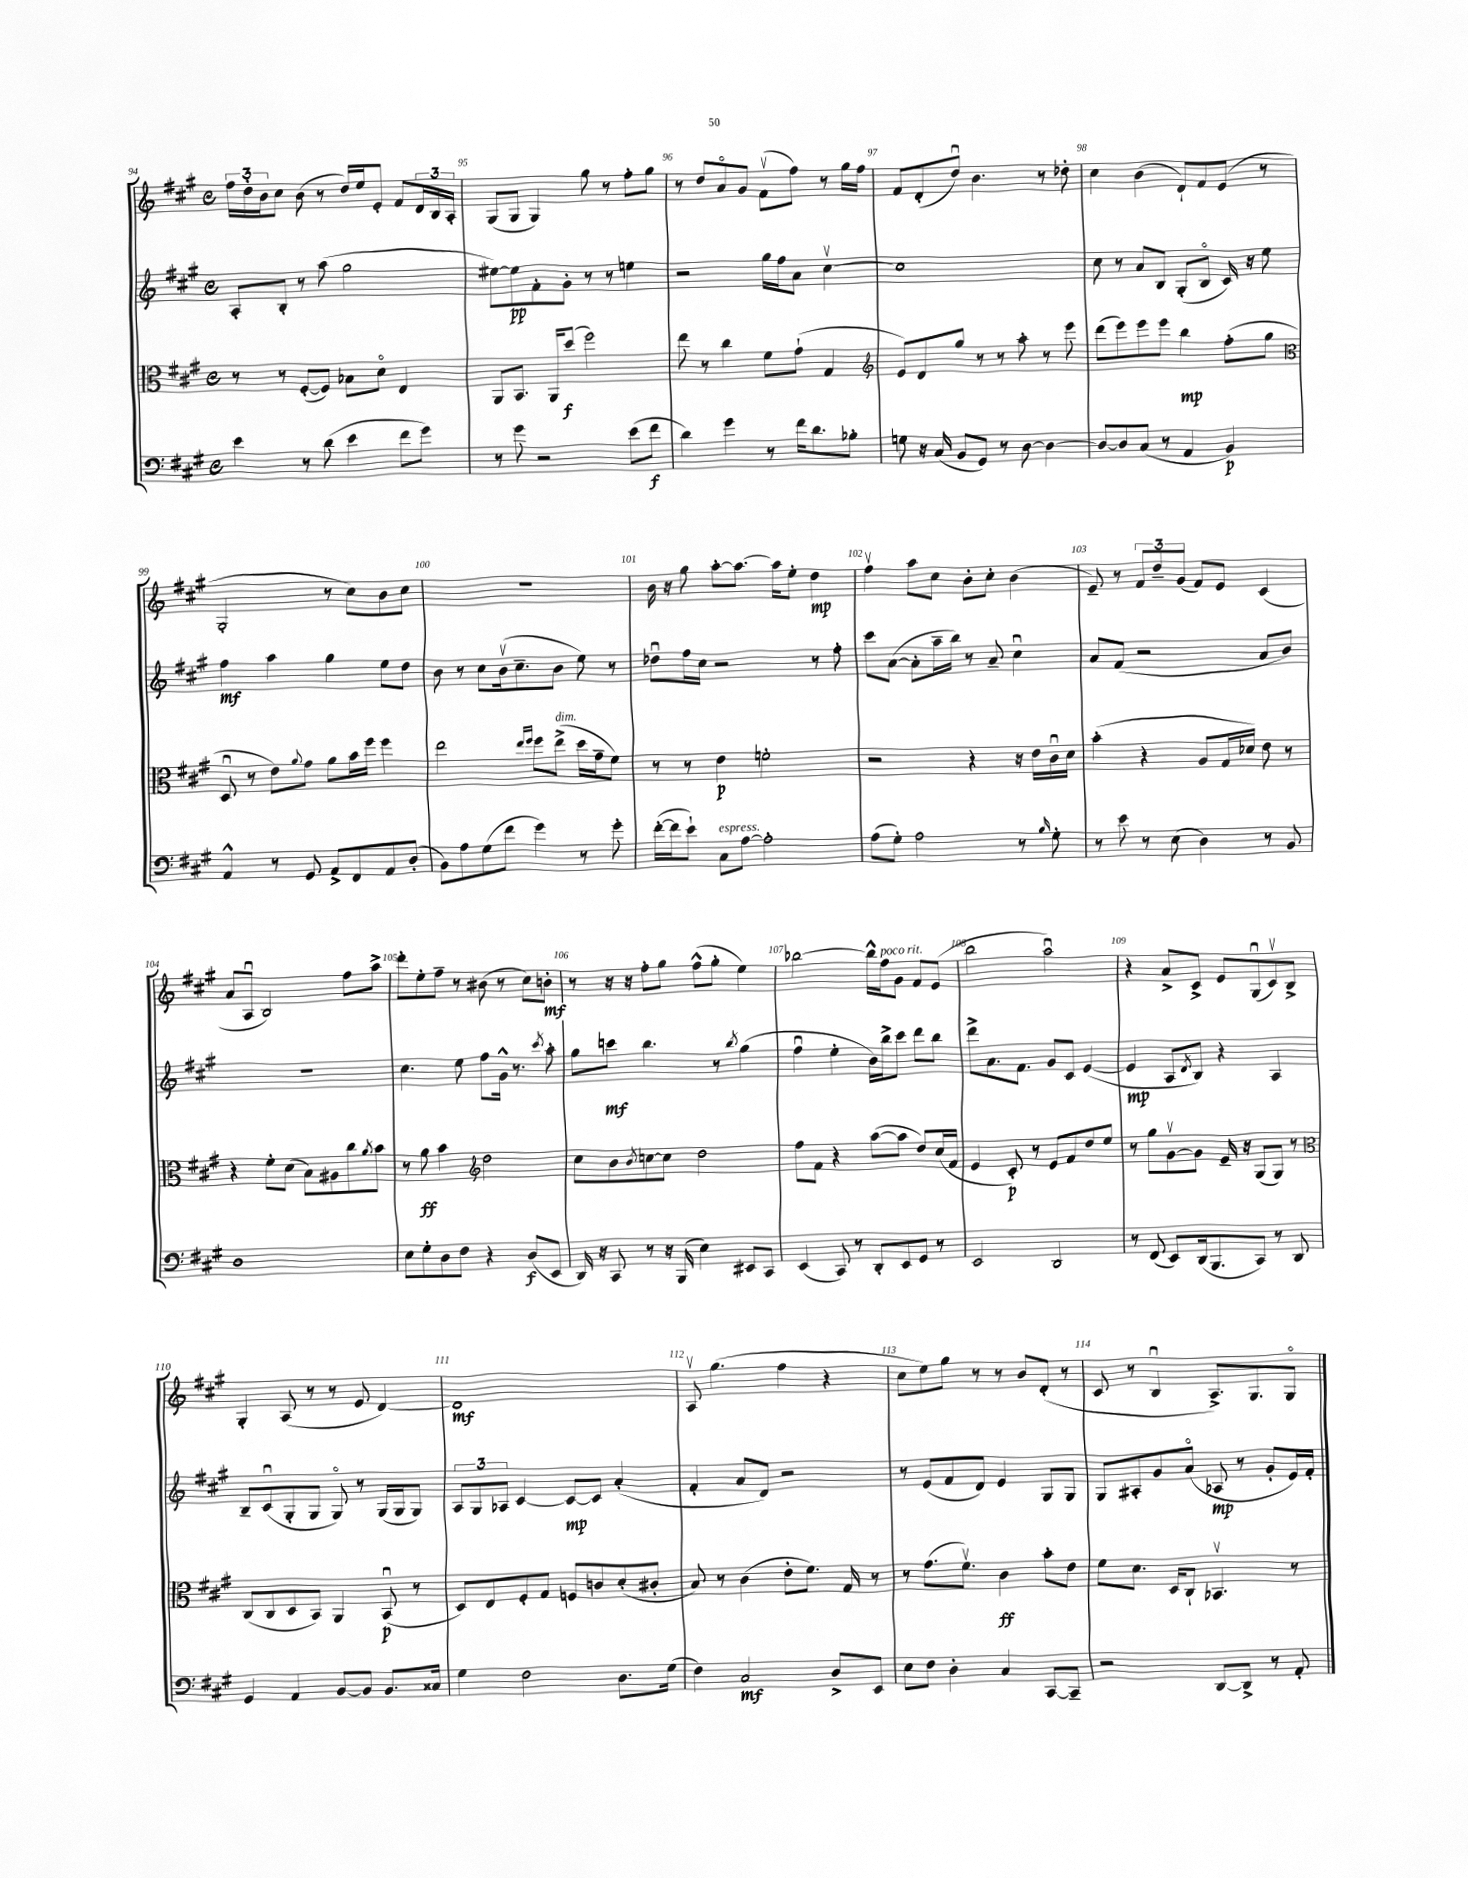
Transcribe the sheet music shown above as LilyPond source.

<<
\new StaffGroup <<
\new Staff = "s0" {
    \clef treble \key a \major \defaultTimeSignature \time 4/4
    \tuplet 3/2 { fis''16 d''16-. b'16 } cis''8 b'8( r8 d''16) e''16 e'8-. fis'8 \tuplet 3/2 { d'16 b16 a16-. } |
    gis8( gis8 gis4) gis''8 r8 fis''8-. gis''8 |
    r8 d''8 a'8\flageolet gis'8 fis'8\upbow( fis''8) r8 gis''16 fis''16 |
    fis'8 d'8-.( d''8\downbow) b'4. r8 des''8-. |
    cis''4 b'4( d'8-!) fis'8 e'8( r8 |
    gis2-. r8 cis''8) b'8 cis''8 |
    R1 |
    b'16 r16 gis''8 a''8~-. a''8.~ a''16 e''8-. d''4\mp |
    fis''4\upbow a''8 cis''8 b'8-. cis''8-. b'4( |
    e'8--) r8 \tuplet 3/2 { fis'8 d''8-- gis'8( } fis'8) e'8 cis'4( |
    a'8 a8\downbow b2) fis''8 a''8-> |
    d'''8-. e''8-. fis''8-- r8 bis'8( r8 cis''8) b'8-.\mf |
    r8 r16 r16 fis''8-. gis''8 fis''8-^( gis''8-. e''4) |
    bes''2~ bes''16-^ fis''16^\markup { \italic "poco rit." } gis'8 fis'8 e'8( |
    b''2 a''2\downbow) |
    r4 a'8-> cis'8-> e'8 gis8\downbow( cis'8\upbow) b8-> |
    gis4-. a8( r8 r8 e'8 d'4~) |
    d'1\mf |
    a8\upbow gis''4.( fis''4 r4 |
    cis''8 e''8) gis''8 r8 r8 b'8 d'8-.( r8 |
    cis'8 r8 b4\downbow a8.->) gis8. gis8\flageolet \bar "|." |
}
\new Staff = "s1" {
    \clef treble \key a \major \defaultTimeSignature \time 4/4
    a8-. b8-. r8 a''8( gis''2 |
    eis''8~) eis''8\pp fis'8-. gis'8-. r8 r8 e''4 |
    r2 gis''16 fis''16 a'8 cis''4~\upbow |
    cis''1 |
    cis''8 r8 a'8 b8 gis8-.( b8\flageolet cis'16) r16 e''8 |
    fis''4\mf a''4 gis''4 e''8 d''8 |
    b'8 r8 cis''8 b'16\upbow( cis''8.-- b'8 e''8) r8 |
    des''8\downbow fis''16 cis''16 r2 r8 fis''8-. |
    cis'''8 a'8~( a'8-. a''16-- b''16) r8 a'8-- cis''4\downbow |
    a'8 fis'8( r2 a'8 b'8) |
    R1 |
    cis''4. e''8 fis''8 gis'16-^ r8. \acciaccatura { cis'''8 } a''8-. |
    gis''8 c'''8\mf b''4. r8 \acciaccatura { b''8 } gis''4( |
    fis''4\downbow e''4-. b'16) b''16-> cis'''8 d'''8 b''8 |
    d'''8-> a'8. fis'8. gis'8 cis'8 e'4~( |
    e'4\mp a8 \acciaccatura { d'8 } b8) r4 a4 |
    b8-- cis'8\downbow( gis8-. gis8 gis8\flageolet) r8 gis16( gis16 gis8) |
    \tuplet 3/2 { a8 gis8 aes8 } cis'4~ cis'8~\mp cis'8 a'4-.( |
    fis'4-. a'8 d'8) r2 |
    r8 e'8( fis'8 d'8) e'4 gis8 gis8 |
    gis8 ais8-. gis'8 a'8\flageolet( aes8\mp r8 gis'8-. e'16) fis'16-. \bar "|." |
}
\new Staff = "s2" {
    \clef alto \key a \major \defaultTimeSignature \time 4/4
    r8 r8 fis8~-.( fis8) bes8 d'8\flageolet e4 |
    a,8 b,8. a,16 d''8\f( fis''2) |
    e''8 r8 cis''4 fis'8 gis'8-!( gis4 |
    \clef treble e'8) d'8 gis''8 r8 r8 a''8-. r8 e'''8 |
    d'''8( e'''8) e'''8 e'''8 b''4\mp fis''8-.( gis''8 |
    \clef alto d8\downbow r8 e'8) \appoggiatura { a'8 } gis'8 a'8 b'16 fis''16 fis''4 |
    e''2 \grace { e''16 fis''16 } fis''8 e''8->^\markup { \italic "dim." }( d''16 gis'16-- fis'8) |
    r8 r8 e'4\p f'2-. |
    r2 r4 r16 e'16 cis'16\downbow d'16 |
    b'4-.( r4 a8 gis16 des'16) e'8 r8 |
    r4 fis'8-. d'8( b8) ais8 cis''8 \acciaccatura { a'8 } b'8 |
    r8 a'8\ff b'4 \clef treble d''2 |
    cis''8 b'8 \acciaccatura { b'8 } c''8~ c''8 d''2 |
    fis''8 fis'8 r4 a''8~( a''8 d''8) cis''16( fis'16 |
    e'4 cis'8-.\p) r8 e'8 fis'8 d''8 e''8 |
    r8 gis''8 gis'8~\upbow gis'8 e'16-- r16 gis8( gis8) r8 |
    \clef alto cis8( cis8 d8 b,8) a,4 b,8\downbow\p( r8 |
    d8) e8 fis8-. gis8 f8 c'8 d'8-.( cis'8-. |
    b8) r8 cis'4( e'8-. fis'8.) gis16 r8 |
    r8 gis'8.( fis'8.\upbow) cis'4\ff b'8-. e'8 |
    fis'8 d'8. d16 cis8-! bes,4.\upbow r8 \bar "|." |
}
\new Staff = "s3" {
    \clef bass \key a \major \defaultTimeSignature \time 4/4
    e'4 r8 d'8( e'4 fis'8 gis'8) |
    r8 gis'8 r2 e'8( fis'8\f |
    d'4) gis'4 r8 fis'16 d'8. bes8-. |
    g8 r16 cis16( b,8 gis,8) r8 d8~ d4~ |
    d8~ d8 cis8( r8 a,4 b,4\p) |
    a,4-^ r8 gis,8 a,8-> fis,8 a,8 d8-.( |
    b,8) a8 gis8( fis'8 gis'4) r8 gis'8-. |
    fis'16~-.( fis'16 e'8-!) cis8^\markup { \italic "espress." } a8~ a2-. |
    a8( gis8-.) a2 r8 \grace { b16 } gis8-. |
    r8 e'8 r8 e8( d4) r8 b,8 |
    d1 |
    e8 gis8-. d8 fis8 r4 d8\f( e,8 |
    d,16) r16 cis,8 r8 r16 b,,16( e4) eis,8 cis,8 |
    e,4( cis,8) r8 d,8-. e,8 gis,8 r8 |
    e,2 d,2 |
    r8 fis,8( e,8) d,16( b,,8. cis,8) r8 d,8 |
    gis,4 a,4 b,8~ b,8 b,8. cisis16 |
    gis4 fis2 d8. gis16( |
    fis4) cis2\mf d8-> e,8 |
    e8 fis8 d4-. cis4 cis,8~ cis,8-- |
    r2 d,8~ d,8-> r8 a,8-. \bar "|." |
}
>>
>>
\layout { \context { \Score currentBarNumber = #94 \override BarNumber.break-visibility = ##(#f #t #t) barNumberVisibility = #all-bar-numbers-visible } }
